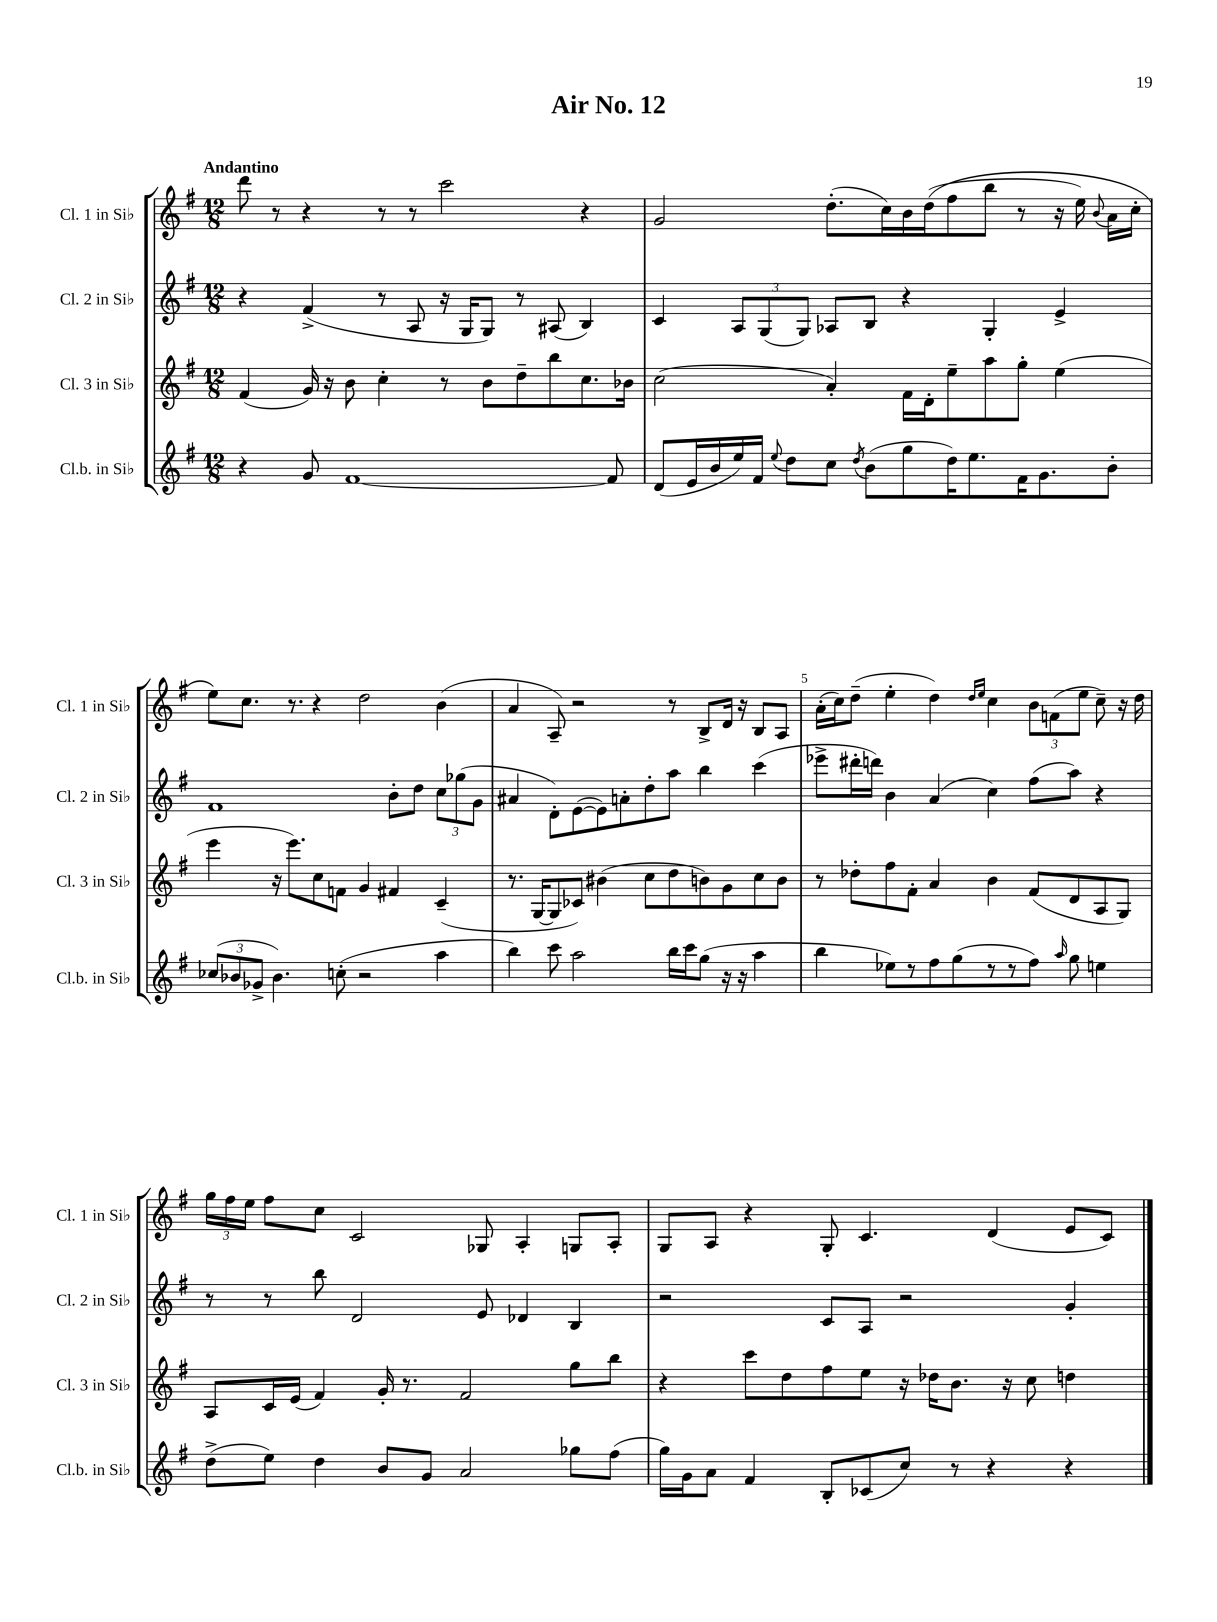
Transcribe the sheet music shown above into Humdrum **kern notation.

**kern	**kern	**kern	**kern
*part4	*part3	*part2	*part1
*staff4	*staff3	*staff2	*staff1
*I"Cl.b. in Si♭	*I"Cl. 3 in Si♭	*I"Cl. 2 in Si♭	*I"Cl. 1 in Si♭
*I'Cl.b. in Si♭	*I'Cl. 3 in Si♭	*I'Cl. 2 in Si♭	*I'Cl. 1 in Si♭
*clefG2	*clefG2	*clefG2	*clefG2
*k[f#]	*k[f#]	*k[f#]	*k[f#]
*M12/8	*M12/8	*M12/8	*M12/8
=1	=1	=1	=1
!	!	!	!LO:TX:a:B:t=Andantino
4r	(4f#/	4r	8ddd\
.	.	.	8r
8g/	16g/)	(4f#^/	4r
.	16r	.	.
[1f#	8b\	.	.
.	4cc'\	8r	8r
.	.	8A/	8r
.	8r	16r	2ccc\
.	.	16G/KL	.
.	8b\L	8G/J)	.
.	8dd~\	8r	.
.	8bb\	(8A#X/	.
.	8.cc\	4B/)	4r
8f#/]	.	.	.
.	16b-X\Jk	.	.
=2	=2	=2	=2
(8d/L	(2cc\	4c/	2g/
16e/L	.	.	.
16b/	.	.	.
16ee/)	.	12A/L	.
16f#/JJ	.	.	.
.	.	(12G/	.
8qqee/	.	.	.
8dd\L	.	.	.
.	.	12G/J)	.
8cc\J	4a'/)	8A-X/L	(8.dd'\L
8qdd/	.	.	.
(8b\L	.	8B/J	.
.	.	.	16cc\L)
8gg\	16f#\LL	4r	16b\
.	16d'\J	.	((16dd\J
16dd\K)	8ee~\	.	8ff#\
8.ee\	.	.	.
.	8aa\	4G'/	8bb\J
16f#\K	8gg'\J	.	8r
8.g\	.	.	.
.	(4ee\	4e^/	16r
.	.	.	16ee\)
.	.	.	8qqb/
8b'\J	.	.	16a\LL
.	.	.	16cc'\JJ
!!LO:LB:g=z
=3	=3	=3	=3
(12cc-X/L	4eee\	1f#	8ee\L)
12b-X/	.	.	.
.	.	.	8.cc\J
12g-X^/J	.	.	.
4.b-\)	16r	.	.
.	8.eee\L)	.	8.r
.	8cc\	.	4r
(8ccn'\	8fn\J	.	.
2r	4g/	.	2dd\
.	4f#X/	8b'\L	.
.	.	8dd\J	.
4aa\	(4c~/	12cc\L	(4b\
.	.	(12gg-X\	.
.	.	12g\J	.
=4	=4	=4	=4
4bb\)	8.r	4a#X/	4a/
.	[16G/KL	.	.
8ccc\	8G/]	8d'\L)	8A~/)
2aa\	8c-X/J)	([8e\	2r
.	(4b#X\	8e\])	.
.	.	8an'\	.
.	8cc\L	8dd'\	.
16bb\LL	8dd\	8aa\J	8r
16ccc\J	.	.	.
(8gg\J	8bn\)	4bb\	8B^/L
16r	8g\	.	16d/Jk
16r	.	.	16r
4aa\	8cc\	(4ccc\	8B/L
.	8b\J	.	8A/J
=5	=5	=5	=5
4bb\	8r	8eee-X^\L	(16a'\LL
.	.	.	16cc\J)
.	8dd-X'\L	16ddd#X'\L	(8dd~\J
.	.	16dddn\JJ)	.
8ee-X\L)	8ff#\	4b\	4ee'\
8r	8f#'\J	.	.
8ff#\	4a/	(4a/	4dd\)
(8gg\	.	.	.
.	.	.	16qqdd/LL
.	.	.	16qqee/JJ
8r	4b\	4cc\)	4cc\
8r	.	.	.
8ff#\J)	(8f#/L	(8ff#\L	12b\L
.	.	.	(12fn\
16qqaa/	.	.	.
8gg\	8d/	8aa\J)	.
.	.	.	12ee\J
4een\	8A/	4r	8cc~\)
.	8G/J)	.	16r
.	.	.	16dd\
!!LO:LB:g=z
=6	=6	=6	=6
(8dd^\L	8A/L	8r	24gg\LL
.	.	.	24ff#\
.	.	.	24ee\JJ
8ee\J)	16c/L	8r	8ff#\L
.	(16e/JJ	.	.
4dd\	4f#/)	8bb\	8cc\J
.	.	2d/	2c/
8b/L	16g'/	.	.
.	8.r	.	.
8g/J	.	.	.
2a/	2f#/	.	.
.	.	8e/	8G-X/
.	.	4d-X/	4A'/
8gg-X\L	8gg\L	4B/	8Gn/L
(8ff#\J	8bb\J	.	8A'/J
=7	=7	=7	=7
16gg\LL)	4r	2r	8G/L
16g\J	.	.	.
8a\J	.	.	8A/J
4f#/	8ccc\L	.	4r
.	8dd\	.	.
8B'/L	8ff#\	8c/L	8G'/
(8c-X/	8ee\J	8A/J	4.c/
8cc/J)	16r	2r	.
.	16dd-X\KL	.	.
8r	8.b\J	.	.
4r	.	.	(4d/
.	16r	.	.
.	8cc\	.	.
4r	4ddn\	4g'/	8e/L
.	.	.	8c/J)
==	==	==	==
*-	*-	*-	*-
